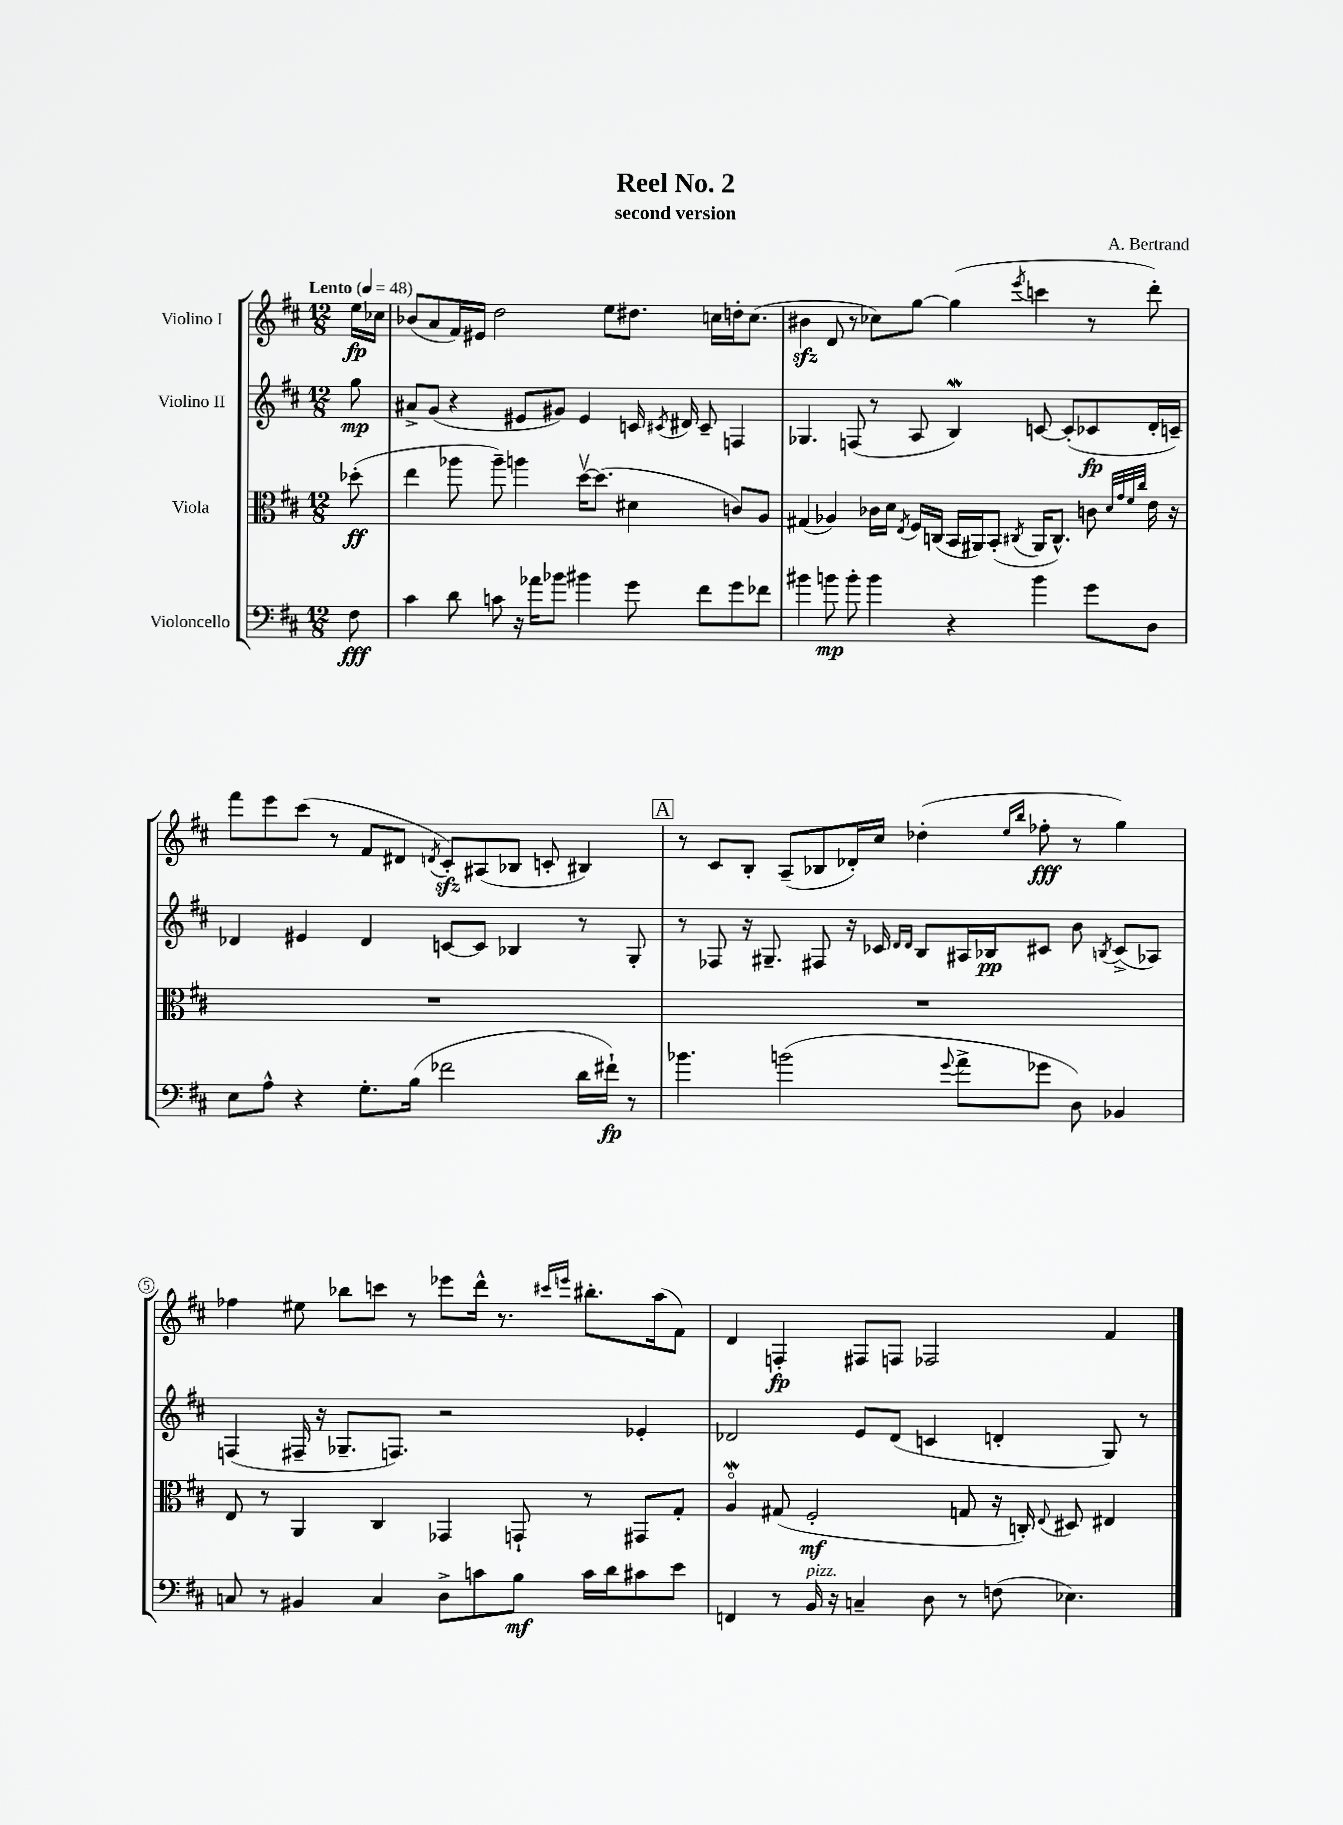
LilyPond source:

\header { title = "Reel No. 2" composer = "A. Bertrand" subtitle = "second version" }
<<
\new StaffGroup <<
\new Staff = "s0" \with { instrumentName = "Violino I" } {
    \clef treble \key d \major \numericTimeSignature \time 12/8 \partial 8 \tempo "Lento" 4 = 48
    \autoBeamOff e''16[\fp ces''16] |
    bes'8[( a'8 fis'16) eis'16] d''2 e''8[ dis''8.] c''16[ d''16-. c''8.]( |
    bis'4\sfz d'8 r8 ces''8[) g''8]~ g''4( \acciaccatura { e'''8 } c'''4 r8 d'''8-.) |
    fis'''8[ e'''8 cis'''8]( r8 fis'8[ dis'8] \acciaccatura { d'8 } cis'8[-.\sfz) ais8( bes8] c'8-. bis4) |
    \mark \markup { \box "A" } r8 cis'8[ b8]-. a8[--( bes8 des'16-.) cis''16] des''4-.( \grace { e''16[ b''16] } fes''8-.\fff r8 g''4) |
    fes''4 eis''8 bes''8[ c'''8] r8 ees'''8[ d'''16]-^ r8. \grace { cis'''16[ e'''16] } bis''8.[-. a''16( fis'8]) |
    d'4 f4-.\fp fis8[ f8] fes2 fis'4 \bar "|." |
}
\new Staff = "s1" \with { instrumentName = "Violino II" } {
    \clef treble \key d \major \numericTimeSignature \time 12/8 \partial 8
    \autoBeamOff g''8\mp |
    ais'8[-> g'8]( r4 eis'8[ gis'8]) eis'4 c'16 \acciaccatura { cis'8 } dis'16 cis'8-- f4 |
    ges4. f8( r8 a8 b4\mordent) c'8~ c'8[-.( ces'8\fp d'16-. c'16]--) |
    des'4 eis'4 des'4 c'8[~ c'8] bes4 r8 g8-. |
    \mark \markup { \box "A" } r8 fes8 r16 gis8.-- fis8 r16 ces'16 \grace { d'16[ d'16] } b8[ ais16 bes16\pp cis'8] b'8 \acciaccatura { b8 } cis'8[->( aes8]) |
    f4( fis16-- r16 ges8.[-- f8.]) r2 ees'4-. |
    des'2 e'8[ des'8]( c'4 d'4-. g8) r8 \bar "|." |
}
\new Staff = "s2" \with { instrumentName = "Viola" } {
    \clef alto \key d \major \numericTimeSignature \time 12/8 \partial 8
    \autoBeamOff des''8-.\ff( |
    e''4 aes''8 aes''8--) a''4 d''16[~\upbow d''8.]( dis'4 c'8[) a8] |
    gis4( aes4) ces'16[ d'16] \acciaccatura { e8 } fis16[ c16]( b,16[ ais,16) b,8]-.( \acciaccatura { cis8 } ais,16[ cis8.]-^) c'8 \grace { d'32[ g'32 fis'32 cis''32] } e'16 r16 |
    R1. |
    \mark \markup { \box "A" } R1. |
    e8 r8 a,4 cis4 ges,4 g,8-! r8 gis,8[ g8]-. |
    a4\flageolet\mordent gis8( fis2-.\mf g8 r16 c16-.) \appoggiatura { e8 } dis8 eis4 \bar "|." |
}
\new Staff = "s3" \with { instrumentName = "Violoncello" } {
    \clef bass \key d \major \numericTimeSignature \time 12/8 \partial 8
    \autoBeamOff fis8\fff |
    cis'4 d'8 c'8 r16 aes'16[ bes'8] bis'4 g'8 fis'8[ g'8 fes'8] |
    bis'4 b'8\mp b'8-. b'4 r4 b'4 g'8[ d8] |
    e8[ a8]-^ r4 g8.[-. b16]( fes'2 d'16[ fis'16]-!\fp) r8 |
    \mark \markup { \box "A" } bes'4. b'2( \appoggiatura { g'8 } a'8[-> ges'8] d8) bes,4 |
    c8 r8 bis,4 c4 d8[-> c'8 b8]\mf c'16[ d'16 cis'8 e'8] |
    f,4 r8 b,16^\markup { \italic "pizz." } r16 c4-- d8 r8 f8( ees4.) \bar "|." |
}
>>
>>
\layout { \context { \Score \override BarNumber.break-visibility = ##(#f #t #t) barNumberVisibility = #(every-nth-bar-number-visible 5) \override BarNumber.stencil = #(make-stencil-circler 0.1 0.3 ly:text-interface::print) } }
